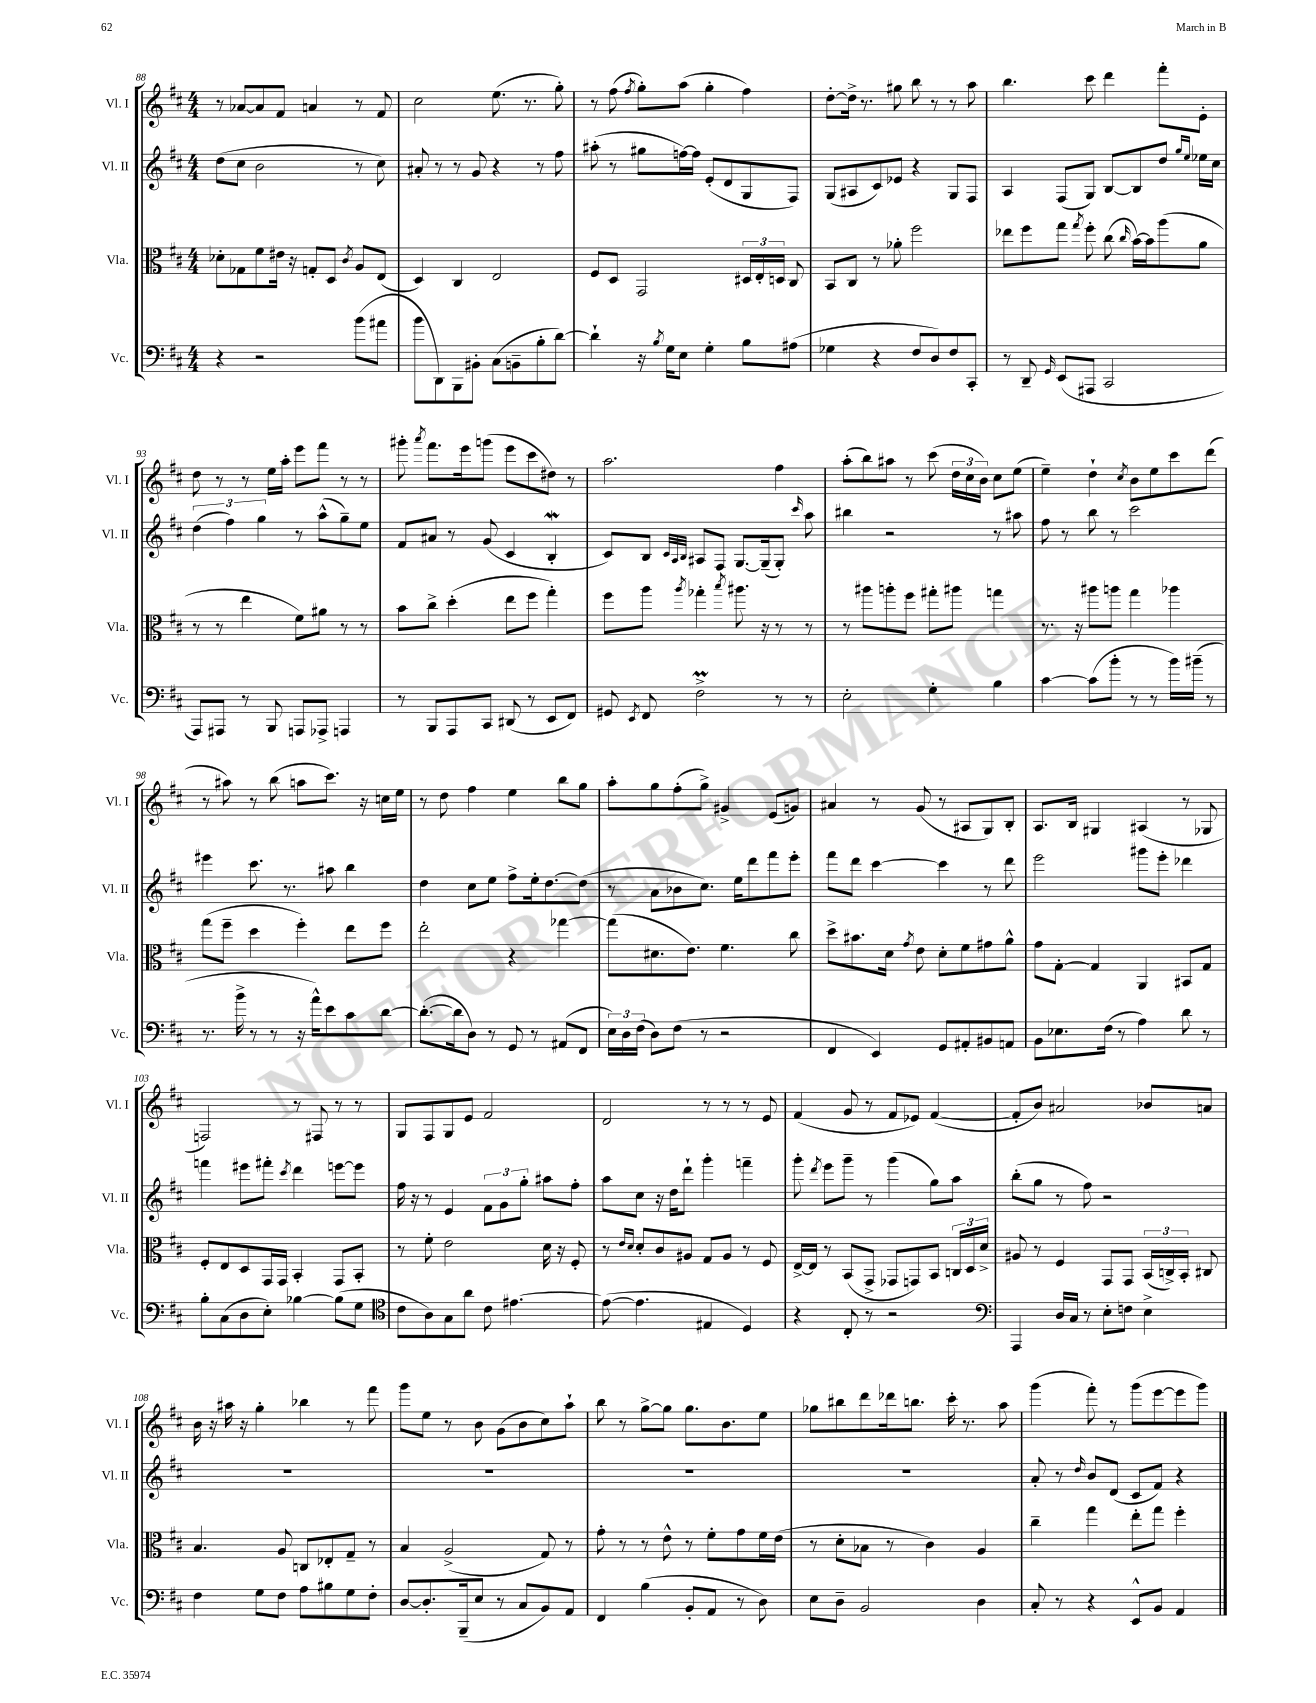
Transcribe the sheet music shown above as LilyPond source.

<<
\new StaffGroup <<
\new Staff = "s0" \with { instrumentName = "Vl. I" shortInstrumentName = "Vl. I" } {
    \clef treble \key d \major \numericTimeSignature \time 4/4
    \autoBeamOff r8 aes'8[~ aes'8 fis'8] a'4 r8 fis'8 |
    cis''2 e''8.( r8. g''8-.) |
    r8 fis''8( \acciaccatura { fis''8 } g''8[-.) a''8]( g''4-. fis''4) |
    d''8[~-. d''16]-> r8. gis''8 b''8 r8 r8 a''8 |
    b''4. cis'''8 d'''4 fis'''8[-. e'8]-. |
    d''8 r8 r8 e''16[ a''16]-. e'''8[ fis'''8] r8 r8 |
    gis'''8-. \acciaccatura { a'''8 } fis'''8.[ e'''16 g'''8]( e'''8[ cis'''8 dis''8]) r8 |
    a''2. fis''4 |
    a''8[-.( b''8) ais''8] r8 cis'''8( \tuplet 3/2 { d''16[ cis''16 b'16]) } cis''8[ e''8]( |
    e''4--) d''4-! \acciaccatura { cis''8 } b'8[ e''8 cis'''8 d'''8]( |
    r8 ais''8) r8 b''8( a''8[ cis'''8.]) r16 c''16[ e''16] |
    r8 d''8 fis''4 e''4 b''8[ g''8] |
    a''8[-. g''8 fis''8-.( g''8]->) gis'4-> e'8[( g'8]) |
    ais'4 r8 g'8( r8 ais8[ g8) b8]-. |
    a8.[ b16] gis4 ais4( r8 ges8 |
    f2) r8 fis8 r8 r8 |
    g8[ fis8 g8 e'8] fis'2 |
    d'2 r8 r8 r8 e'8 |
    fis'4( g'8 r8 fis'8[ ees'8]) fis'4~( |
    fis'8[-. b'8]) ais'2 bes'8[ a'8] |
    b'16 r16 ais''16 r16 g''4-. bes''4 r8 fis'''8 |
    g'''8[ e''8] r8 b'8 g'8[( b'8 cis''8) a''8]-! |
    b''8 r8 g''8[~-> g''8] g''8.[ b'8. e''8] |
    ges''8[ bis''8 d'''8 des'''16 b''8.] cis'''16-. r8. a''8 |
    g'''4( fis'''8-.) r8 g'''8[( e'''8~ e'''8 g'''8]) \bar "|." |
}
\new Staff = "s1" \with { instrumentName = "Vl. II" shortInstrumentName = "Vl. II" } {
    \clef treble \key d \major \numericTimeSignature \time 4/4
    \autoBeamOff d''8[( cis''8] b'2 r8 cis''8) |
    ais'8-. r8 r8 g'8 r4 r8 fis''8 |
    ais''8-.( r8 gis''8[ f''16~) f''16] e'8[-.( d'8 g8 fis8]) |
    g8[( ais8 cis'8) ees'8] r4 g8[ fis8] |
    a4 fis8[( g8]) b8[~ b8 d''8] \grace { g''16[ e''16] } ees''16[ cis''16] |
    \tuplet 3/2 { d''4( fis''4) g''4 } r8 a''8[-^( g''8--) e''8] |
    fis'8[ ais'8] r8 g'8( cis'4 b4-.\mordent |
    cis'8[) b8] \grace { cis'32[ a32 b32] } ais8[ fis8] g8.[~ g16--( g8]-.) \grace { cis'''16 } a''8 |
    bis''4 r2 r8 ais''8 |
    fis''8 r8 b''8 r8 cis'''2 |
    eis'''4 cis'''8. r8. ais''8 b''4 |
    d''4 cis''8[ e''8] fis''8[-> e''16-. d''8.~ d''8]( |
    r8 a'8[ bes'8 cis''8.]) e''16[ d'''8 fis'''8 e'''8]-. |
    fis'''8[ d'''8] cis'''4~ cis'''4 r8 d'''8 |
    e'''2 gis'''8[ e'''8]-. des'''4 |
    f'''4 eis'''8[ fis'''8]-. \acciaccatura { cis'''8 } d'''4 e'''8[~ e'''8] |
    fis''16 r16 r8 e'4 \tuplet 3/2 { fis'8[ g'8 g''8]-. } ais''8[ fis''8]-. |
    a''8[ cis''8] r16 d''16[ d'''8]-! g'''4-. f'''4-- |
    g'''8-. \acciaccatura { d'''8 } e'''8[ g'''8]-- r8 g'''4( g''8[) a''8] |
    b''8[-.( g''8] r8 fis''8) r2 |
    R1 |
    R1 |
    R1 |
    R1 |
    a'8-. r8 \grace { d''16 } b'8[ d'8]( cis'8[ fis'8]) r4 \bar "|." |
}
\new Staff = "s2" \with { instrumentName = "Vla." shortInstrumentName = "Vla." } {
    \clef alto \key d \major \numericTimeSignature \time 4/4
    \autoBeamOff des'8[-. ges8 fis'8 eis'16] r16 g8[-. d8] \acciaccatura { cis'8 } a8[ e8]( |
    d4) cis4 e2 |
    fis8[ d8] g,2 \tuplet 3/2 { dis16[ e16-. d16] } cis8 |
    b,8[ cis8] r8 aes'8-. fis''2 |
    ees''8[ fis''8 g''8] \acciaccatura { g''8 } fis''8-. cis''8( \grace { cis''16 } b'16[~) b'16 a''8( a'8] |
    r8 r8 e''4 fis'8[) ais'8] r8 r8 |
    b'8[ cis''8]-> d''4-.( e''8[ fis''8] g''4-.) |
    fis''8[ a''8] \acciaccatura { a''8 } ges''4-. \acciaccatura { b''8 } ais''8. r16 r8 r8 |
    r8 ais''8[ a''8-. fis''8] gis''8[-. ais''8] g''4 |
    r8. r16 ais''8[ a''8] g''4 aes''4 |
    g''8[( fis''8]-- d''4 fis''4-.) e''8[ fis''8] |
    e''2-. r4 ges''4~ |
    ges''8[( dis'8. e'8.]) fis'4. cis''8 |
    d''8[-> bis'8. d'16] \acciaccatura { g'8 } e'8 d'8[-. fis'8 gis'8 a'8]-^ |
    g'8[ g8]~-. g4 a,4 bis,8[ g8] |
    fis8[-. e8 d8 g,16 g,16] b,4-. g,8[ b,8]-. |
    r8 fis'8-. e'2 d'16 r16 fis8-. |
    r8 \grace { e'16[ d'16] } d'8[-. cis'8 ais8] g8[ ais8] r8 fis8 |
    e16[~-> e16] r8 b,8[( g,8]-> ges,8[ g,8) b,8] \tuplet 3/2 { c16[ d16 d'16]-> } |
    ais8 r8 fis4 g,8[ g,8] \tuplet 3/2 { b,16[( c16->) b,16]-. } cis8 |
    b4. a8 c8[ ees8-. g8]-- r8 |
    b4 a2->( g8) r8 |
    g'8-. r8 r8 e'8-^ r8 fis'8[-. g'8 fis'16 e'16]( |
    r8 d'8[-. bes8] r8 cis'4) a4 |
    cis''4-- g''4 e''8[-. g''8] fis''4-. \bar "|." |
}
\new Staff = "s3" \with { instrumentName = "Vc." shortInstrumentName = "Vc." } {
    \clef bass \key d \major \numericTimeSignature \time 4/4
    \autoBeamOff r4 r2 b'8[( ais'8] |
    b'8[ d,8) b,,8 bis,8]-. cis8[( b,8-- b8-. d'8]~) |
    d'4-! r16 \acciaccatura { b8 } g16[ e8] g4-. b8[ ais8]( |
    ges4 r4 fis8[ d8) fis8 cis,8]-. |
    r8 d,8-- \grace { g,16 } e,8[( ais,,8] cis,2 |
    a,,8[) ais,,8] r8 b,,8 a,,8[ aes,,8]-> a,,4 |
    r8 b,,8[ a,,8 cis,8] dis,8( r8 e,8[ fis,8]) |
    gis,8 \acciaccatura { e,8 } fis,8 fis2->\prall r8 r8 |
    e2-. g4-. b4 |
    cis'4~ cis'8[( b'8]-. r8 r8 b'16[) bis'16]--( r8 |
    r8. b'16-> r8 r8 r16 a'16[-^) e'8 cis'8 d'8]~ |
    d'8.[~-.( d'16 d8]) r8 g,8 r8 ais,8[( fis,8] |
    \tuplet 3/2 { e16[) d16 fis16]( } d8[) fis8]( r8 r2 |
    fis,4 e,4) g,8[ ais,8-. bis,8 a,8] |
    b,8[ ees8. fis16]( r8 a4) d'8 r8 |
    b8[-. cis8( d8 e8]-.) bes4~ bes8[( g8] |
    \clef tenor cis'8[ a8) g8 a'8] cis'8 eis'4.~ |
    eis'8~( eis'4. eis4 d4) |
    r4 cis8-. r8 r2 |
    \clef bass a,,4 d16[ cis16] r8 e8[-. f8] e4-> |
    fis4 g8[ fis8] a8[ bis8 g8 fis8]-. |
    d8[~ d8.-. b,,16--( e8] r8 cis8[ b,8) a,8] |
    fis,4 b4( b,8[-. a,8] r8 d8) |
    e8[ d8]-- b,2 d4 |
    cis8-. r8 r4 e,8[-^ b,8] a,4 \bar "|." |
}
>>
>>
\layout { \context { \Score currentBarNumber = #88 } }
